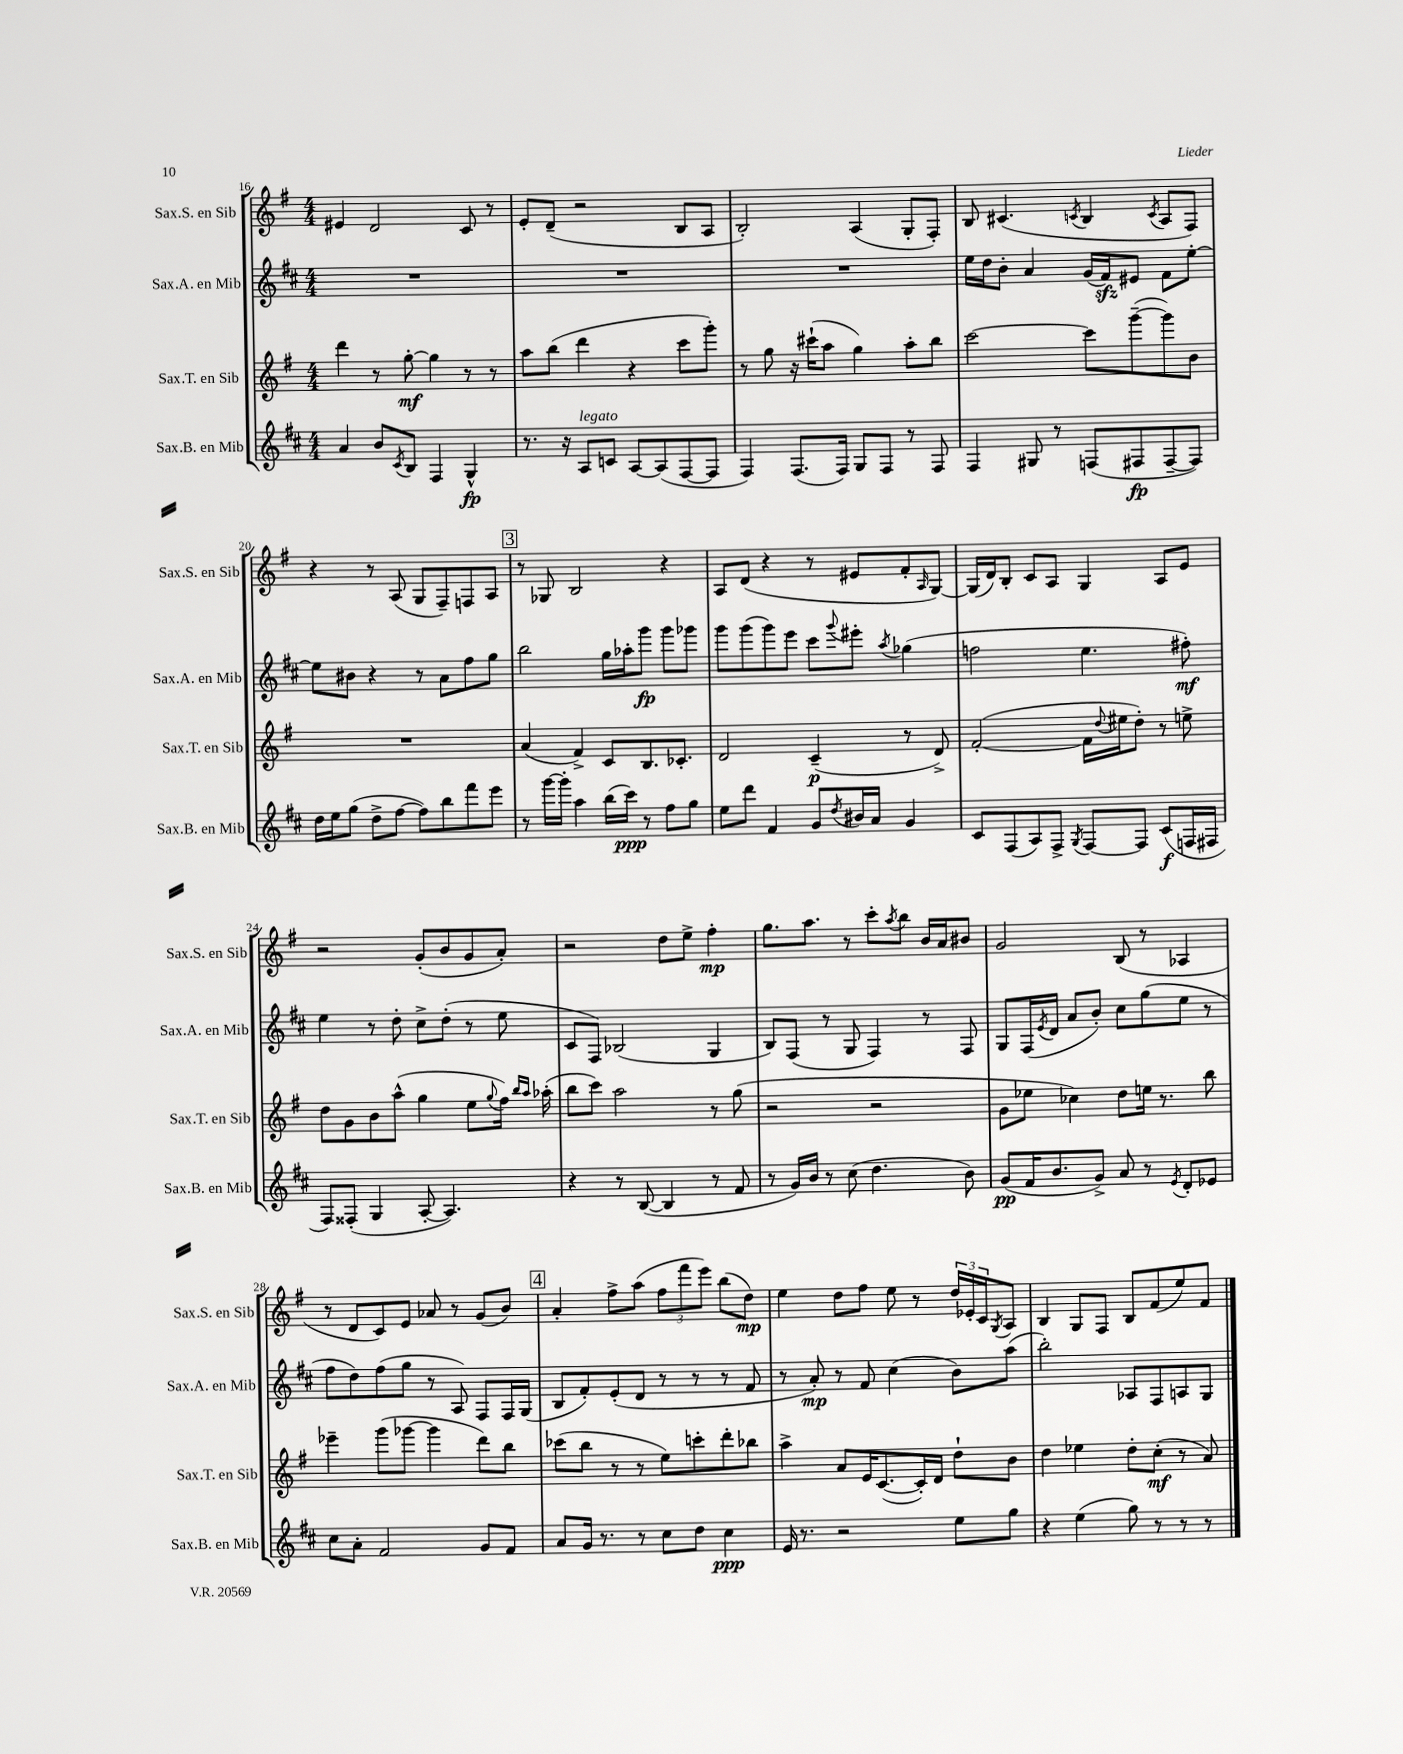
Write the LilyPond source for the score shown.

<<
\new StaffGroup <<
\new Staff = "s0" \with { instrumentName = "Sax.S. en Sib" shortInstrumentName = "Sax.S. en Sib" } {
    \clef treble \key g \major \numericTimeSignature \time 4/4
    eis'4 d'2 c'8 r8 |
    e'8-. d'8--( r2 b8 a8 |
    b2-.) a4( g8-. fis8-.) |
    b8 cis'4.( \acciaccatura { c'8 } b4 \acciaccatura { c'8 } a8 fis8) |
    r4 r8 a8( g8 fis8--) f8 a8 |
    \mark \markup { \box "3" } r8 ges8 b2 r4 |
    a8 d'8( r4 r8 eis'8 fis'8-. \grace { a16 } g8~) |
    g16( d'16) b8-. c'8 a8 g4 a8 e'8 |
    r2 g'8-.( b'8 g'8 a'8-.) |
    r2 d''8 e''8-> fis''4-.\mp |
    g''8. a''8. r8 c'''8-. \acciaccatura { a''8 } b''8 b'16 a'16 bis'8 |
    g'2 b8( r8 aes4 |
    r8 d'8 c'8) e'8 aes'8 r8 g'8( b'8) |
    \mark \markup { \box "4" } a'4-. fis''8-> a''8( \tuplet 3/2 { fis''8 fis'''8 e'''8) } b''8( d''8\mp) |
    e''4 d''8 fis''8 e''8 r8 \tuplet 3/2 { d''16 ees'16-. c'16 } \acciaccatura { g8 } a8 |
    b4 g8 fis8 b8 fis'8( e''8) fis'8 \bar "|." |
}
\new Staff = "s1" \with { instrumentName = "Sax.A. en Mib" shortInstrumentName = "Sax.A. en Mib" } {
    \clef treble \key d \major \numericTimeSignature \time 4/4
    R1 |
    R1 |
    R1 |
    e''16 d''16 b'8-. a'4 g'16( fis'16\sfz) eis'8 fis'8 e''8~-. |
    e''8 bis'8 r4 r8 a'8 fis''8 g''8 |
    \mark \markup { \box "3" } b''2 g''16 aes''16-. g'''8\fp g'''8 ges'''8 |
    g'''8 g'''8( g'''8) e'''8 cis'''8 \appoggiatura { g'''8 } eis'''8-. \acciaccatura { a''8 } ges''4( |
    f''2 e''4. fis''8-.\mf) |
    e''4 r8 d''8-. cis''8-> d''8-.( r8 e''8 |
    cis'8 fis8) bes2( g4 |
    b8) fis8( r8 g8 fis4) r8 fis8 |
    g8 fis16( \acciaccatura { e'8 } d'16 a'8 b'8-.) cis''8 g''8( e''8 r8 |
    fis''8 d''8) fis''8( g''8 r8 a8) fis8 fis16 g16( |
    \mark \markup { \box "4" } b8 fis'8-.) e'8-.( d'8 r8 r8 r8 fis'8 |
    r8 a'8-.\mp) r8 fis'8 cis''4( b'8) a''8( |
    b''2-.) aes8 fis8 a8 g8 \bar "|." |
}
\new Staff = "s2" \with { instrumentName = "Sax.T. en Sib" shortInstrumentName = "Sax.T. en Sib" } {
    \clef treble \key g \major \numericTimeSignature \time 4/4
    d'''4 r8 g''8~-.\mf g''4 r8 r8 |
    a''8 b''8( d'''4 r4 c'''8 g'''8-.) |
    r8 g''8 r16 cis'''16-!( a''8 g''4) a''8-. b''8 |
    c'''2~ c'''8 g'''8~--( g'''8) b'8 |
    R1 |
    \mark \markup { \box "3" } a'4( fis'4->) c'8 b8. ces'8.-. |
    d'2 c'4--\p( r8 d'8->) |
    fis'2~-.( fis'16 \appoggiatura { d''8 } eis''16 d''8-.) r8 e''8-> |
    d''8 g'8 b'8 a''8-^( g''4 e''8 \appoggiatura { g''8 } fis''16) \grace { b''16 a''16 } aes''16-.( |
    b''8 c'''8) a''2 r8 g''8( |
    r2 r2 |
    g'8 ees''8 ces''4) d''8 e''16 r8. b''8 |
    ees'''4-- g'''8( ges'''8~ ges'''4 d'''8) b''8 |
    \mark \markup { \box "4" } ces'''8( b''8 r8 r8 e''8) c'''8-. d'''8-. bes''8 |
    a''4-> a'8 e'16 c'8.~( c'16-.) d'16 d''8-! b'8 |
    d''4 ees''4 d''8-. c''8-.\mf( r8 a'8) \bar "|." |
}
\new Staff = "s3" \with { instrumentName = "Sax.B. en Mib" shortInstrumentName = "Sax.B. en Mib" } {
    \clef treble \key d \major \numericTimeSignature \time 4/4
    a'4 b'8 \acciaccatura { cis'8 } b8 fis4 g4-^\fp |
    r8. r16 a8^\markup { \italic "legato" } c'8 a8~ a8( fis8~ fis8 |
    fis4) fis8.( fis16) g8 fis8 r8 fis8 |
    fis4 gis8 r8 f8( fis8\fp fis8~-- fis8) |
    d''16 e''16 g''8( d''8-> fis''8~ fis''8) b''8 fis'''8 e'''8 |
    \mark \markup { \box "3" } r8 g'''16~ g'''16-. a''4 b''16( cis'''16\ppp) r8 fis''8 g''8 |
    e''8 d'''8 fis'4 g'8 \acciaccatura { d''8 } bis'16 a'16 g'4 |
    cis'8 fis8( a8) fis8-> \acciaccatura { g8 } fis8~ fis8 cis'8\f( f16 fis16 |
    fis8) fisis8-.( g4 a8~-. a4.) |
    r4 r8 b8~( b4 r8 fis'8 |
    r8 g'16) b'16 r8 cis''8( d''4. b'8) |
    g'8\pp( fis'16 b'8. g'8->) a'8 r8 \acciaccatura { e'8 } d'8-. ees'8 |
    cis''8 a'8-. fis'2 g'8 fis'8 |
    \mark \markup { \box "4" } a'8 g'16 r8. r8 cis''8 d''8 cis''4\ppp |
    e'16 r8. r2 e''8 g''8 |
    r4 e''4( g''8) r8 r8 r8 \bar "|." |
}
>>
>>
\layout { \context { \Score currentBarNumber = #16 } }
